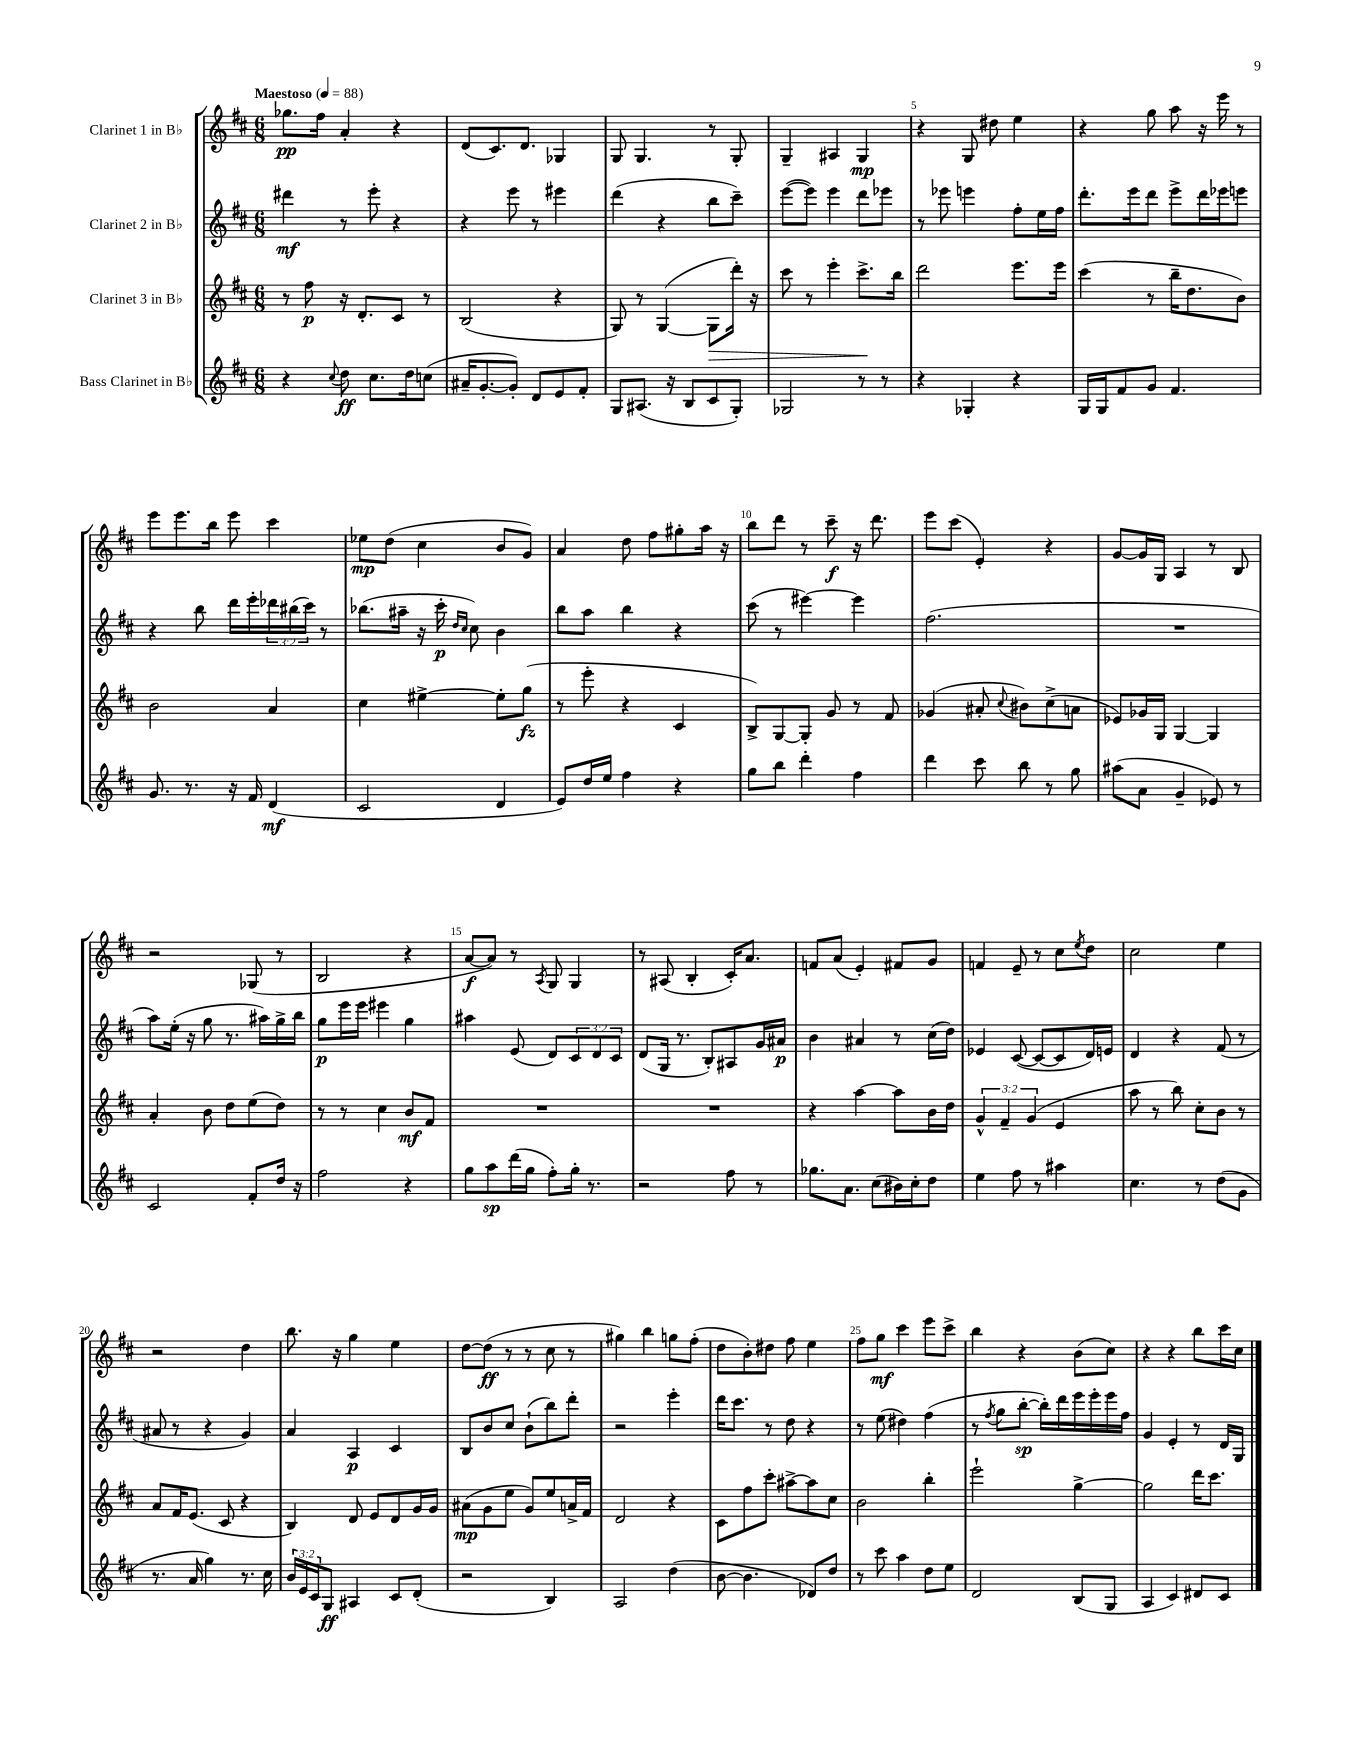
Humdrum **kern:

**kern	**dynam	**kern	**dynam	**kern	**dynam	**kern	**dynam
*part4	*part4	*part3	*part3	*part2	*part2	*part1	*part1
*staff4	*staff4	*staff3	*staff3	*staff2	*staff2	*staff1	*staff1
*I"Bass Clarinet in B♭	*	*I"Clarinet 3 in B♭	*	*I"Clarinet 2 in B♭	*	*I"Clarinet 1 in B♭	*
*clefG2	*	*clefG2	*	*clefG2	*	*clefG2	*
*k[f#c#]	*	*k[f#c#]	*	*k[f#c#]	*	*k[f#c#]	*
*M6/8	*	*M6/8	*	*M6/8	*	*M6/8	*
*MM88	*	*MM88	*	*MM88	*	*MM88	*
=1	=1	=1	=1	=1	=1	=1	=1
!	!	!	!	!	!	!LO:TX:a:B:t=Maestoso	!
4r	.	8r	.	4ddd#X\	mf	8.gg-X\L	pp
.	.	8ff#\	p	.	.	.	.
.	.	.	.	.	.	16ff#\Jk	.
8qqcc#/	.	.	.	.	.	.	.
8dd\	ff	16r	.	8r	.	4a'/	.
.	.	8.d'/L	.	.	.	.	.
8.cc#\L	.	.	.	8eee'\	.	.	.
.	.	8c#/J	.	4r	.	4r	.
16dd\k	.	.	.	.	.	.	.
(8ccn\J	.	8r	.	.	.	.	.
=2	=2	=2	=2	=2	=2	=2	=2
16a#X~/KL	.	(2B/	.	4r	.	(8d/L	.
[8.g'/	.	.	.	.	.	.	.
.	.	.	.	.	.	8.c#/)	.
8g'/J])	.	.	.	8eee\	.	.	.
.	.	.	.	.	.	8.d/J	.
8d/L	.	.	.	8r	.	.	.
8e/	.	4r	.	4eee#X\	.	4G-X/	.
8f#'/J	.	.	.	.	.	.	.
=3	=3	=3	=3	=3	=3	=3	=3
8G/L	.	8G/)	.	(4ddd\	.	8G/	.
(8.A#X/J	.	8r	.	.	.	4.G/	.
.	.	([4G/	.	4r	.	.	.
16r	.	.	.	.	.	.	.
8B/L	.	.	.	.	.	.	.
!	!	!	!LO:HP:b	!	!	!	!
8c#/	.	8G\L]	>	8bb\L	.	8r	.
8G'/J)	.	16ddd'\Jk)	.	8ccc#~\J)	.	8G'/	.
.	.	16r	.	.	.	.	.
=4	=4	=4	=4	=4	=4	=4	=4
2G-X/	.	8ccc#\	.	([8eee\L	.	4G~/	.
.	.	8r	.	8eee\J])	.	.	.
.	.	4eee'\	.	4eee\	.	4A#X/	.
8r	.	8.ccc#^\L	.	8ddd\L	.	4G/	mp
8r	.	.	.	8eee-X\J	.	.	.
.	.	16bb\Jk	]	.	.	.	.
=5	=5	=5	=5	=5	=5	=5	=5
4r	.	2ddd\	.	8r	.	4r	.
.	.	.	.	8eee-X\	.	.	.
4G-X'/	.	.	.	4eeen\	.	8G/	.
.	.	.	.	.	.	8dd#X\	.
4r	.	8.eee\L	.	8ff#'\L	.	4ee\	.
.	.	.	.	16ee\L	.	.	.
.	.	16eee\Jk	.	16ff#\JJ	.	.	.
=6	=6	=6	=6	=6	=6	=6	=6
16G/LL	.	(4ccc#\	.	8.ddd'\L	.	4r	.
16G/J	.	.	.	.	.	.	.
8f#/	.	.	.	.	.	.	.
.	.	.	.	16eee\k	.	.	.
8g/J	.	8r	.	8ddd\J	.	8gg\	.
4.f#/	.	16bb~\KL	.	8eee^\L	.	8aa\	.
.	.	8.dd\	.	.	.	.	.
.	.	.	.	16ddd\L	.	16r	.
.	.	.	.	16eee-X\J	.	16eee\	.
.	.	8b\J)	.	8eeen\J	.	8r	.
!!LO:LB:g=z
=7	=7	=7	=7	=7	=7	=7	=7
8.g/	.	2b\	.	4r	.	8eee\L	.
.	.	.	.	.	.	8.eee\	.
8.r	.	.	.	.	.	.	.
.	.	.	.	8bb\	.	.	.
.	.	.	.	.	.	16bb\Jk	.
16r	.	.	.	16ddd\LL	.	8eee\	.
16f#/	.	.	.	16eee'\	.	.	.
(4d/	mf	4a/	.	24ddd-X\	.	4ccc#\	.
.	.	.	.	(24bb#X\	.	.	.
.	.	.	.	24ccc#\JJ)	.	.	.
.	.	.	.	8r	.	.	.
=8	=8	=8	=8	=8	=8	=8	=8
2c#/	.	4cc#\	.	(8.bb-X\L	.	8ee-X\L	mp
.	.	.	.	.	.	(8dd\J	.
.	.	.	.	16aa#X~\Jk	.	.	.
.	.	[4ee#X^\	.	16r	.	4cc#\	.
.	.	.	.	16ccc#'\	p	.	.
.	.	.	.	16qqdd/LL	.	.	.
.	.	.	.	16qqcc#/JJ	.	.	.
.	.	.	.	8cc#\)	.	.	.
4d/	.	8ee#'\L]	.	4b\	.	8b/L	.
.	.	(8gg\J	fz	.	.	8g/J)	.
=9	=9	=9	=9	=9	=9	=9	=9
8e/L)	.	8r	.	8bb\L	.	4a/	.
16dd/L	.	8eee'\	.	8aa\J	.	.	.
16ee/JJ	.	.	.	.	.	.	.
4ff#\	.	4r	.	4bb\	.	8dd\	.
.	.	.	.	.	.	8ff#\L	.
4r	.	4c#/	.	4r	.	8gg#X'\	.
.	.	.	.	.	.	16aa\Jk	.
.	.	.	.	.	.	16r	.
=10	=10	=10	=10	=10	=10	=10	=10
8gg\L	.	8B^/L)	.	(8ccc#\	.	8bb\L	.
8bb\J	.	[8G/	.	8r	.	8ddd\J	.
4ddd'\	.	8G'/J]	.	[4eee#X\)	.	8r	.
.	.	8g/	.	.	.	8ccc#~\	f
4ff#\	.	8r	.	4eee#\]	.	16r	.
.	.	.	.	.	.	8.ddd\	.
.	.	8f#/	.	.	.	.	.
=11	=11	=11	=11	=11	=11	=11	=11
4ddd\	.	(4g-X/	.	(2.ff#\	.	8eee\L	.
.	.	.	.	.	.	(8ccc#\J	.
8ccc#\	.	8a#X'/	.	.	.	4e'/)	.
.	.	8qqcc#/	.	.	.	.	.
8bb\	.	8b#X\L)	.	.	.	.	.
8r	.	(8cc#^\	.	.	.	4r	.
8gg\	.	8an\J	.	.	.	.	.
=12	=12	=12	=12	=12	=12	=12	=12
(8aa#X\L	.	8e-X/L)	.	2.r	.	[8g/L	.
8a\J	.	16g-X/L	.	.	.	16g/L]	.
.	.	16G/JJ	.	.	.	16G/JJ	.
4g~/	.	[4G/	.	.	.	4A/	.
8e-X/)	.	4G/]	.	.	.	8r	.
8r	.	.	.	.	.	8B/	.
!!LO:LB:g=z
=13	=13	=13	=13	=13	=13	=13	=13
2c#/	.	4a'/	.	8aa\L)	.	2r	.
.	.	.	.	(16ee'\Jk	.	.	.
.	.	.	.	16r	.	.	.
.	.	8b\	.	8gg\	.	.	.
.	.	8dd\L	.	8.r	.	.	.
8f#'/L	.	(8ee\	.	.	.	(8G-X/	.
.	.	.	.	16aa#X\LL)	.	.	.
16dd/Jk	.	8dd\J)	.	16gg^\	.	8r	.
16r	.	.	.	16bb\JJ	.	.	.
=14	=14	=14	=14	=14	=14	=14	=14
2ff#\	.	8r	.	8gg\L	p	2B/	.
.	.	8r	.	16eee\L	.	.	.
.	.	.	.	16eee\JJ	.	.	.
.	.	4cc#\	.	4eee#X\	.	.	.
4r	.	8b/L	mf	4gg\	.	4r	.
.	.	8f#/J	.	.	.	.	.
=15	=15	=15	=15	=15	=15	=15	=15
8gg\L	.	2.r	.	4aa#X\	.	[8a/L	f
8aa\	sp	.	.	.	.	8a/J])	.
(16ddd\L	.	.	.	(8e/	.	8r	.
16gg\JJ	.	.	.	.	.	.	.
.	.	.	.	.	.	8qA/	.
8ff#'\L)	.	.	.	8d/L)	.	8G/	.
16gg'\Jk	.	.	.	12c#/	.	4G/	.
8.r	.	.	.	.	.	.	.
.	.	.	.	12d/	.	.	.
.	.	.	.	12c#/J	.	.	.
=16	=16	=16	=16	=16	=16	=16	=16
2r	.	2.r	.	(8d/L	.	8r	.
.	.	.	.	16G/Jk	.	(8A#X/	.
.	.	.	.	8.r	.	.	.
.	.	.	.	.	.	4B'/	.
.	.	.	.	8B'/L)	.	.	.
8ff#\	.	.	.	8A#X/	.	16c#'/KL)	.
.	.	.	.	.	.	8.a/J	.
8r	.	.	.	16g/L	.	.	.
.	.	.	.	16a#X/JJ	p	.	.
=17	=17	=17	=17	=17	=17	=17	=17
8.gg-X\L	.	4r	.	4b\	.	8fn/L	.
.	.	.	.	.	.	(8a/J	.
8.a\J	.	.	.	.	.	.	.
.	.	[4aa\	.	4a#X/	.	4e'/)	.
(8cc#\L	.	.	.	.	.	.	.
16b#X\L)	.	8aa\L]	.	8r	.	8f#X/L	.
16cc#'\J	.	.	.	.	.	.	.
8dd\J	.	16b\L	.	(16cc#\LL	.	8g/J	.
.	.	16dd\JJ	.	16dd\JJ)	.	.	.
=18	=18	=18	=18	=18	=18	=18	=18
4ee\	.	6g^^/	.	4e-X/	.	4fn/	.
.	.	6f#~/	.	.	.	.	.
8ff#\	.	.	.	([8c#/	.	8e~/	.
.	.	(6g/	.	.	.	.	.
8r	.	.	.	8c#/L_	.	8r	.
4aa#X\	.	4e/	.	8c#/]	.	8cc#\L	.
.	.	.	.	.	.	8qee/	.
.	.	.	.	16d/L)	.	8dd\J	.
.	.	.	.	16en/JJ	.	.	.
=19	=19	=19	=19	=19	=19	=19	=19
4.cc#\	.	8aa\	.	4d/	.	2cc#\	.
.	.	8r	.	.	.	.	.
.	.	8bb\)	.	4r	.	.	.
8r	.	8cc#'\L	.	.	.	.	.
(8dd\L	.	8b\J	.	(8f#/	.	4ee\	.
8g\J	.	8r	.	8r	.	.	.
!!LO:LB:g=z
=20	=20	=20	=20	=20	=20	=20	=20
8.r	.	8a/L	.	8a#X/	.	2r	.
.	.	16f#/K	.	8r	.	.	.
16a/	.	(8.e/J	.	.	.	.	.
4gg\)	.	.	.	4r	.	.	.
.	.	8c#/	.	.	.	.	.
8.r	.	4r	.	4g/)	.	4dd\	.
16cc#\	.	.	.	.	.	.	.
=21	=21	=21	=21	=21	=21	=21	=21
24b/LL	.	4B/)	.	4a/	.	8.bb\	.
24e/	.	.	.	.	.	.	.
24c#/J	.	.	.	.	.	.	.
8G/J	ff	.	.	.	.	.	.
.	.	.	.	.	.	16r	.
4A#X/	.	8d/	.	4A/	p	4gg\	.
.	.	8e/L	.	.	.	.	.
8c#/L	.	8d/	.	4c#/	.	4ee\	.
(8d'/J	.	16g/L	.	.	.	.	.
.	.	16g/JJ	.	.	.	.	.
=22	=22	=22	=22	=22	=22	=22	=22
2r	.	(8a#X\L	mp	8B/L	.	[8dd\L	.
.	.	8g\	.	8b/	.	(8dd\J]	ff
.	.	8ee\J	.	8cc#/J	.	8r	.
.	.	8g/L)	.	(8b`\L	.	8r	.
4B/)	.	8ee/	.	8bb\)	.	8cc#\	.
.	.	16an^/L	.	8ddd'\J	.	8r	.
.	.	16f#/JJ	.	.	.	.	.
=23	=23	=23	=23	=23	=23	=23	=23
2A/	.	2d/	.	2r	.	4gg#X\)	.
.	.	.	.	.	.	4bb\	.
(4dd\	.	4r	.	4eee'\	.	8ggn\L	.
.	.	.	.	.	.	(8ff#'\J	.
=24	=24	=24	=24	=24	=24	=24	=24
[8b\	.	8c#\L	.	16ddd\KL	.	8dd\L	.
.	.	.	.	8.ccc#\J	.	.	.
4.b\]	.	8ff#\	.	.	.	8b'\)	.
.	.	8ccc#'\J	.	8r	.	8dd#X\J	.
.	.	[8aa#X^\L	.	8dd\	.	8ff#\	.
8d-X/L)	.	8aa#\]	.	4r	.	4ee\	.
8dd/J	.	8cc#\J	.	.	.	.	.
=25	=25	=25	=25	=25	=25	=25	=25
8r	.	2b\	.	8r	.	8ff#\L	.
8ccc#\	.	.	.	(8ee\	.	8gg\J	mf
4aa\	.	.	.	4dd#X\)	.	4ccc#\	.
8dd\L	.	4bb'\	.	(4ff#\	.	8eee\L	.
8ee\J	.	.	.	.	.	8ccc#^\J	.
=26	=26	=26	=26	=26	=26	=26	=26
2d/	.	2eee`\	.	8r	.	4bb\	.
.	.	.	.	8qff#/	.	.	.
.	.	.	.	8gg\L	.	.	.
.	.	.	.	[8bb'\J	sp	4r	.
.	.	.	.	16bb'\LL])	.	.	.
.	.	.	.	16ddd\	.	.	.
(8B/L	.	[4gg^\	.	16eee\	.	(8b\L	.
.	.	.	.	16eee'\	.	.	.
8G/J	.	.	.	16eee\	.	8cc#\J)	.
.	.	.	.	16ff#\JJ	.	.	.
=27	=27	=27	=27	=27	=27	=27	=27
4A/	.	2gg\]	.	4g/	.	4r	.
4c#/)	.	.	.	4e'/	.	4r	.
8d#X/L	.	16ddd\KL	.	8r	.	8bb\L	.
.	.	8.ccc#\J	.	.	.	.	.
8c#/J	.	.	.	16d/LL	.	16ccc#\L	.
.	.	.	.	16G/JJ	.	16cc#\JJ	.
==	==	==	==	==	==	==	==
*-	*-	*-	*-	*-	*-	*-	*-
